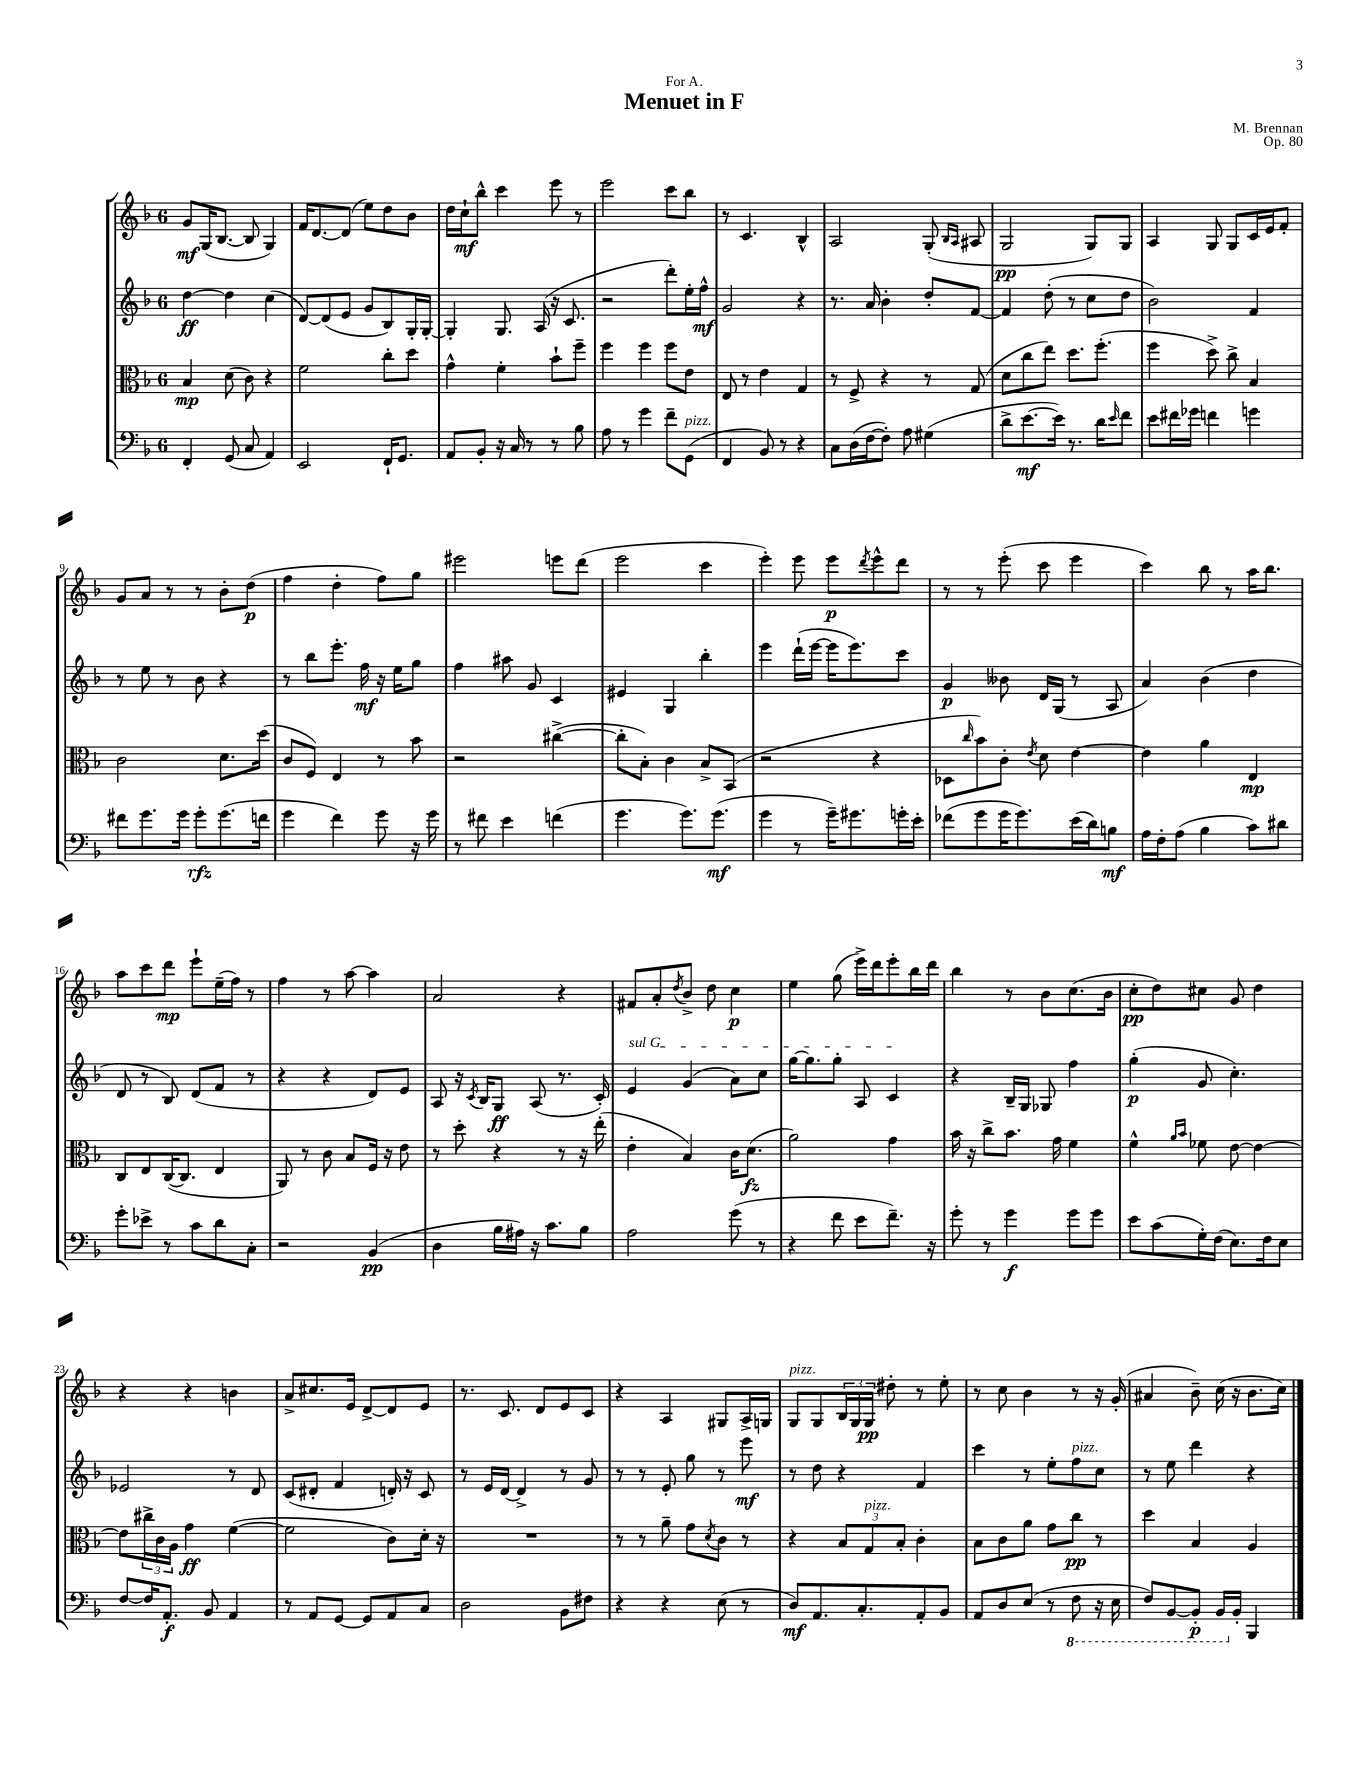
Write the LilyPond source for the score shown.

\header { title = "Menuet in F" composer = "M. Brennan" dedication = "For A." opus = "Op. 80" }
<<
\new StaffGroup <<
\new Staff = "s0" {
    \clef treble \key f \major \once \override Staff.TimeSignature.style = #'single-digit \time 6/8
    g'8\mf g16( bes8.~ bes8 g4) |
    f'16 d'8.~ d'8( e''8) d''8 bes'8 |
    d''16 c''16-!\mf bes''8-^ c'''4 e'''8 r8 |
    e'''2 c'''8 bes''8 |
    r8 c'4. bes4-^ |
    a2 g8-.( \grace { bes16 a16 } ais8 |
    g2\pp g8) g8 |
    a4 g8 g8 c'16 e'16 f'8-. |
    g'8 a'8 r8 r8 bes'8-. d''8\p( |
    f''4 d''4-. f''8) g''8 |
    eis'''2 e'''8 d'''8( |
    e'''2 c'''4 |
    e'''4-.) e'''8 e'''8\p \acciaccatura { d'''8 } e'''8-^ d'''8 |
    r8 r8 e'''8-.( c'''8 e'''4 |
    c'''4) bes''8 r8 a''16 bes''8. |
    a''8 c'''8 d'''8\mp e'''8-! e''16--( f''16) r8 |
    f''4 r8 a''8~ a''4 |
    a'2 r4 |
    fis'8 a'8-. \acciaccatura { d''8 } bes'8-> d''8 c''4\p |
    e''4 g''8( e'''16->) d'''16 e'''8-. bes''16 d'''16 |
    bes''4 r8 bes'8 c''8.( bes'16 |
    c''8-.\pp d''8) cis''8 g'8 d''4 |
    r4 r4 b'4 |
    a'8-> cis''8. e'16 d'8~-> d'8 e'8 |
    r8. c'8. d'8 e'8 c'8 |
    r4 a4 gis8 a16-> g16 |
    g8^\markup { \italic "pizz." } g8 \tuplet 3/2 { bes16 g16 g16\pp } dis''8-. r8 e''8-. |
    r8 c''8 bes'4 r8 r16 g'16-.( |
    ais'4 bes'8--) c''16( r16 bes'8. c''16) \bar "|." |
}
\new Staff = "s1" {
    \clef treble \key f \major \once \override Staff.TimeSignature.style = #'single-digit \time 6/8
    d''4~\ff d''4 c''4( |
    d'8~) d'8( e'8 g'8 bes8) g16-. g16~-. |
    g4-. g8. a16( r16 c'8. |
    r2 d'''8-.) e''16-. f''16-^\mf |
    g'2 r4 |
    r8. a'16 bes'4-. d''8-. f'8~ |
    f'4 d''8-.( r8 c''8 d''8 |
    bes'2) f'4 |
    r8 e''8 r8 bes'8 r4 |
    r8 bes''8 e'''8.-. f''16\mf r16 e''16 g''8 |
    f''4 ais''8 g'8 c'4 |
    eis'4 g4 bes''4-. |
    e'''4 d'''16-!( e'''16~ e'''16 e'''8.) c'''8 |
    g'4\p beses'8 d'16 g16( r8 a8 |
    a'4) bes'4( d''4 |
    d'8 r8 bes8) d'8( f'8 r8 |
    r4 r4 d'8) e'8 |
    a8 r16 \acciaccatura { c'8 } bes16 g8\ff a8( r8. c'16-.) |
    \once \override TextSpanner.bound-details.left.text = \markup { \italic "sul G" } e'4\startTextSpan g'4( a'8) c''8 |
    g''16~ g''8. g''8-. a8 c'4\stopTextSpan |
    r4 bes16-- g16 ges8 f''4 |
    g''4-.\p( g'8 c''4.-.) |
    ees'2 r8 d'8 |
    c'8( dis'8-. f'4 d'16-.) r16 c'8 |
    r8 e'16 d'16~ d'4-> r8 g'8 |
    r8 r8 e'8-. g''8 r8 e'''8\mf |
    r8 d''8 r4 f'4 |
    c'''4 r8 e''8-. f''8^\markup { \italic "pizz." } c''8 |
    r8 e''8 d'''4 r4 \bar "|." |
}
\new Staff = "s2" {
    \clef alto \key f \major \once \override Staff.TimeSignature.style = #'single-digit \time 6/8
    bes4\mp d'8( c'8) r4 |
    f'2 c''8-. d''8 |
    g'4-^ f'4-. bes'8-! f''8-- |
    f''4 f''4 f''8 e'8 |
    e8 r8 e'4 g4 |
    r8 f8-> r4 r8 g8( |
    d'8 c''8 e''8) d''8. f''8.-.( |
    f''4 d''8->) c''8-> bes4 |
    c'2 d'8. d''16( |
    c'8 f8) e4 r8 bes'8 |
    r2 cis''4~->( |
    cis''8-. bes8-.) c'4 bes8-> bes,8( |
    r2 r4 |
    des8 \grace { c''16 } bes'8) c'8-. \acciaccatura { e'8 } d'8 e'4~ |
    e'4 a'4 e4\mp |
    c8 e8 c16~( c8. e4 |
    a,8) r8 c'8 bes8 f16 r16 e'8 |
    r8 d''8-. r4 r8 r16 e''16-.( |
    e'4-. bes4) c'16 d'8.\fz( |
    a'2) g'4 |
    bes'16 r16 c''8-> bes'8. g'16 f'4 |
    f'4-^ \grace { a'16 bes'16 } fes'8 e'8~ e'4~ |
    e'8 \tuplet 3/2 { cis''16-> c'16 a16 } g'4\ff f'4~( |
    f'2 c'8) d'16-. r16 |
    R2. |
    r8 r8 a'8-- g'8 \acciaccatura { d'8 } c'8 r8 |
    r4 \tuplet 3/2 { bes8 g8^\markup { \italic "pizz." } bes8-. } c'4-. |
    bes8 c'8 a'8 g'8 c''8\pp r8 |
    d''4 bes4 a4 \bar "|." |
}
\new Staff = "s3" {
    \clef bass \key f \major \once \override Staff.TimeSignature.style = #'single-digit \time 6/8
    f,4-. g,8( c8 a,4) |
    e,2 f,16-! g,8. |
    a,8 bes,8-. r16 c16 r8 r8 bes8 |
    a8 r8 g'4 f'8-- g,8^\markup { \italic "pizz." }( |
    f,4 bes,8) r8 r4 |
    c8 d16( f16~ f8-.) a8 gis4( |
    d'8-> e'8.~\mf e'16) r8. d'16 \grace { e'16 } f'8 |
    e'8 fis'16 ges'16 f'4 g'4 |
    fis'8 g'8. g'16 g'8-.\rfz g'8.( f'16 |
    g'4 f'4) g'8 r16 g'16 |
    r8 fis'8 e'4 f'4( |
    g'4. g'8.) g'8.\mf( |
    g'4 r8 g'16--) gis'8. g'16-. e'16-. |
    fes'8( g'8 g'16 g'8.) e'16( d'16) b8\mf |
    a16 f16-. a8( bes4 c'8) dis'8 |
    g'8-. ees'8-> r8 c'8 d'8 c8-. |
    r2 bes,4\pp( |
    d4 bes16 ais16) r16 c'8. bes8 |
    a2 g'8( r8 |
    r4 f'8 e'8 f'8.--) r16 |
    g'8-. r8 g'4\f g'8 g'8 |
    e'8 c'8( g16-.) f16( e8.) f16 e8 |
    f8~ f16 a,8.-.\f bes,8 a,4 |
    r8 a,8 g,8~ g,8 a,8 c8 |
    d2 bes,8 fis8 |
    r4 r4 e8( r8 |
    d8\mf) a,8. c8.-. a,8-. bes,8 |
    a,8 d8 e8( r8 \ottava #-1 f,8 r16 e,16 |
    f,8) bes,,8~ bes,,8-.\p bes,,16 \ottava #0 bes,16-. bes,,4 \bar "|." |
}
>>
>>
